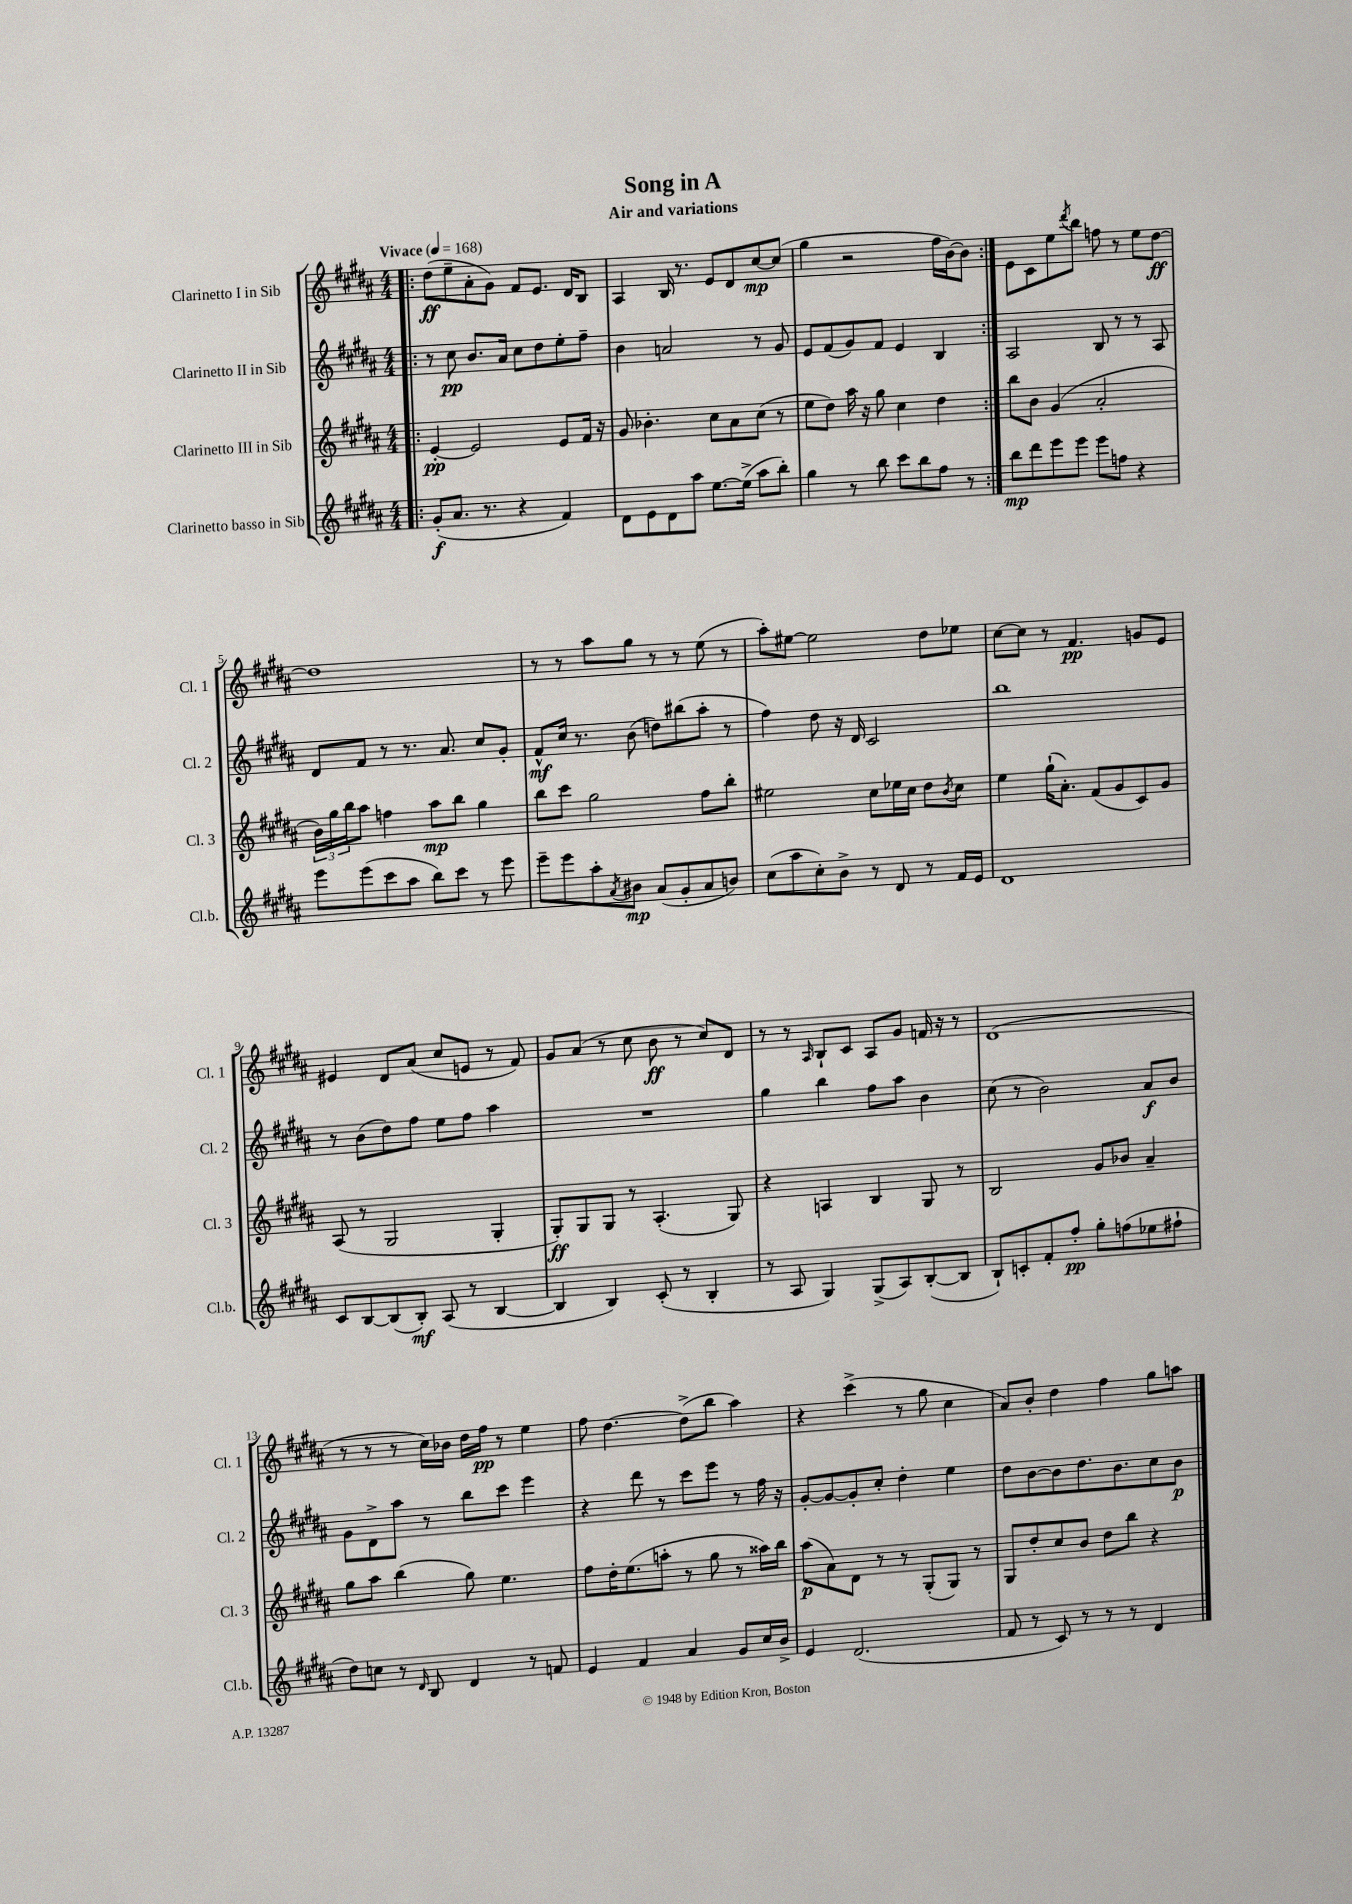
\header { title = "Song in A" subtitle = "Air and variations" }
<<
\new StaffGroup <<
\new Staff = "s0" \with { instrumentName = "Clarinetto I in Sib" shortInstrumentName = "Cl. 1" } {
    \clef treble \key b \major \numericTimeSignature \time 4/4 \tempo "Vivace" 4 = 168
    \repeat volta 2 { \bar ".|:" dis''8\ff( e''8-- ais'8-. gis'8) fis'8 e'8. dis'16 b8 |
    ais4 b16 r8. e'8 dis'8 cis''8~\mp cis''8( |
    gis''4 r2 fis''16 b'16~) b'8 | }
    e'8 cis'8 e''8 \acciaccatura { dis'''8 } b''8 f''8 r8 e''8 dis''8~\ff |
    dis''1 |
    r8 r8 ais''8 gis''8 r8 r8 e''8( r8 |
    ais''8-.) eis''8~ eis''2 dis''8 ees''8 |
    cis''8~ cis''8 r8 fis'4.\pp g'8 e'8 |
    eis'4 dis'8 ais'8( cis''8 e'8 r8 fis'8) |
    gis'8 ais'8( r8 cis''8 b'8\ff r8 cis''8) dis'8 |
    r8 r8 \grace { ais16 } b8-! cis'8 ais8 gis'8 f'16 r16 r8 |
    dis'1( |
    r8 r8 r8 cis''16) bes'16 dis''16 fis''16\pp r8 e''4 |
    fis''8 dis''4.~ dis''8->( b''8 ais''4) |
    r4 cis'''4->( r8 gis''8 cis''4 |
    ais'8) b'8-. dis''4 fis''4 gis''8 a''8 \bar "|." |
}
\new Staff = "s1" \with { instrumentName = "Clarinetto II in Sib" shortInstrumentName = "Cl. 2" } {
    \clef treble \key b \major \numericTimeSignature \time 4/4
    \repeat volta 2 { \bar ".|:" r8 cis''8\pp b'8. ais'16 cis''8 dis''8 e''8-. fis''8-- |
    b'4 a'2 r8 gis'8 |
    e'8 fis'8( gis'8) fis'8 e'4 b4 | }
    ais2 b8 r8 r8 ais8 |
    dis'8 fis'8 r8 r8. ais'8. cis''8 gis'8-. |
    fis'8-^\mf cis''16 r8. b'8( d''8) bis''8( ais''8-. r8 |
    fis''4) dis''8 r16 dis'16 cis'2 |
    b''1 |
    r8 b'8( dis''8) fis''8 e''8 fis''8 ais''4 |
    R1 |
    gis''4 b''4 fis''8 ais''8 b'4 |
    cis''8( r8 b'2) ais'8\f b'8 |
    gis'8 dis'8-> ais''8 r8 b''8 cis'''8 e'''4 |
    r4 dis'''8 r8 cis'''8 e'''8 r8 fis''16 r16 |
    gis'8~-. gis'8~ gis'8-. cis''8-. dis''4-. e''4 |
    dis''8 b'8~ b'8 dis''8. b'8. cis''8 b'8\p \bar "|." |
}
\new Staff = "s2" \with { instrumentName = "Clarinetto III in Sib" shortInstrumentName = "Cl. 3" } {
    \clef treble \key b \major \numericTimeSignature \time 4/4
    \repeat volta 2 { \bar ".|:" e'4~-.\pp e'2 e'8 fis'16 r16 |
    gis'8 bes'4.-. cis''8 ais'8 cis''8( r8 |
    e''8 dis''8) ais''16 r16 gis''8 cis''4 dis''4 | }
    b''8 b'8 gis'4( ais'2-. |
    \tuplet 3/2 { b'16) gis''16 b''16 } ais''8 f''4 ais''8\mp b''8 gis''4 |
    b''8 cis'''8 gis''2 fis''8 b''8-. |
    eis''2 cis''8 ees''16 cis''16 dis''8 \acciaccatura { b'8 } cis''8 |
    e''4 gis''16-!( ais'8.-.) fis'8( gis'8 cis'8) gis'8 |
    ais8( r8 gis2 gis4-. |
    gis8-.\ff) gis8 gis8 r8 ais4.-.( gis8) |
    r4 a4 b4 gis8 r8 |
    b2 gis'8 bes'8 ais'4-- |
    gis''8 ais''8 b''4( gis''8) e''4. |
    fis''8 dis''16-. e''8.( a''8-. r8 gis''8 r8 aisis''16) b''16 |
    ais''8\p( ais'8) dis'8 r8 r8 gis8-.( gis8) r8 |
    gis8 dis''8-. cis''8 b'8 dis''8 b''8 r4 \bar "|." |
}
\new Staff = "s3" \with { instrumentName = "Clarinetto basso in Sib" shortInstrumentName = "Cl.b." } {
    \clef treble \key b \major \numericTimeSignature \time 4/4
    \repeat volta 2 { \bar ".|:" gis'8-.\f( ais'8. r8. r4 fis'4) |
    dis'8 e'8 dis'8 ais''8 e''8.~ e''16->( ais''8 b''8-.) |
    gis''4 r8 b''8 cis'''8 b''8 fis''8 r8 | }
    b''8\mp dis'''8 e'''8 e'''8 e'''8 f''8 r4 |
    e'''8 e'''8( cis'''8 ais''8 b''8) cis'''8 r8 e'''8 |
    e'''8-- e'''8 ais''8-. \acciaccatura { ais'8 } bis'8\mp ais'8( gis'8-. ais'8 b'8) |
    cis''8( ais''8 cis''8-.) b'8-> r8 dis'8 r8 fis'16 e'16 |
    dis'1 |
    cis'8 b8~ b8( b8-.\mf) ais8( r8 b4~ |
    b4 b4) cis'8-.( r8 b4-. |
    r8 ais8 gis4) gis8->( ais8) b8~-.( b8 |
    b8-!) c'8-. fis'8-. fis''8-.\pp gis''8-. f''8( ees''8 fis''8-! |
    dis''8) c''8 r8 \grace { dis'16 } b8 dis'4 r8 f'8 |
    e'4 fis'4 ais'4 gis'8 cis''16 b'16-> |
    e'4 dis'2.( |
    fis'8 r8 cis'8) r8 r8 r8 dis'4 \bar "|." |
}
>>
>>
